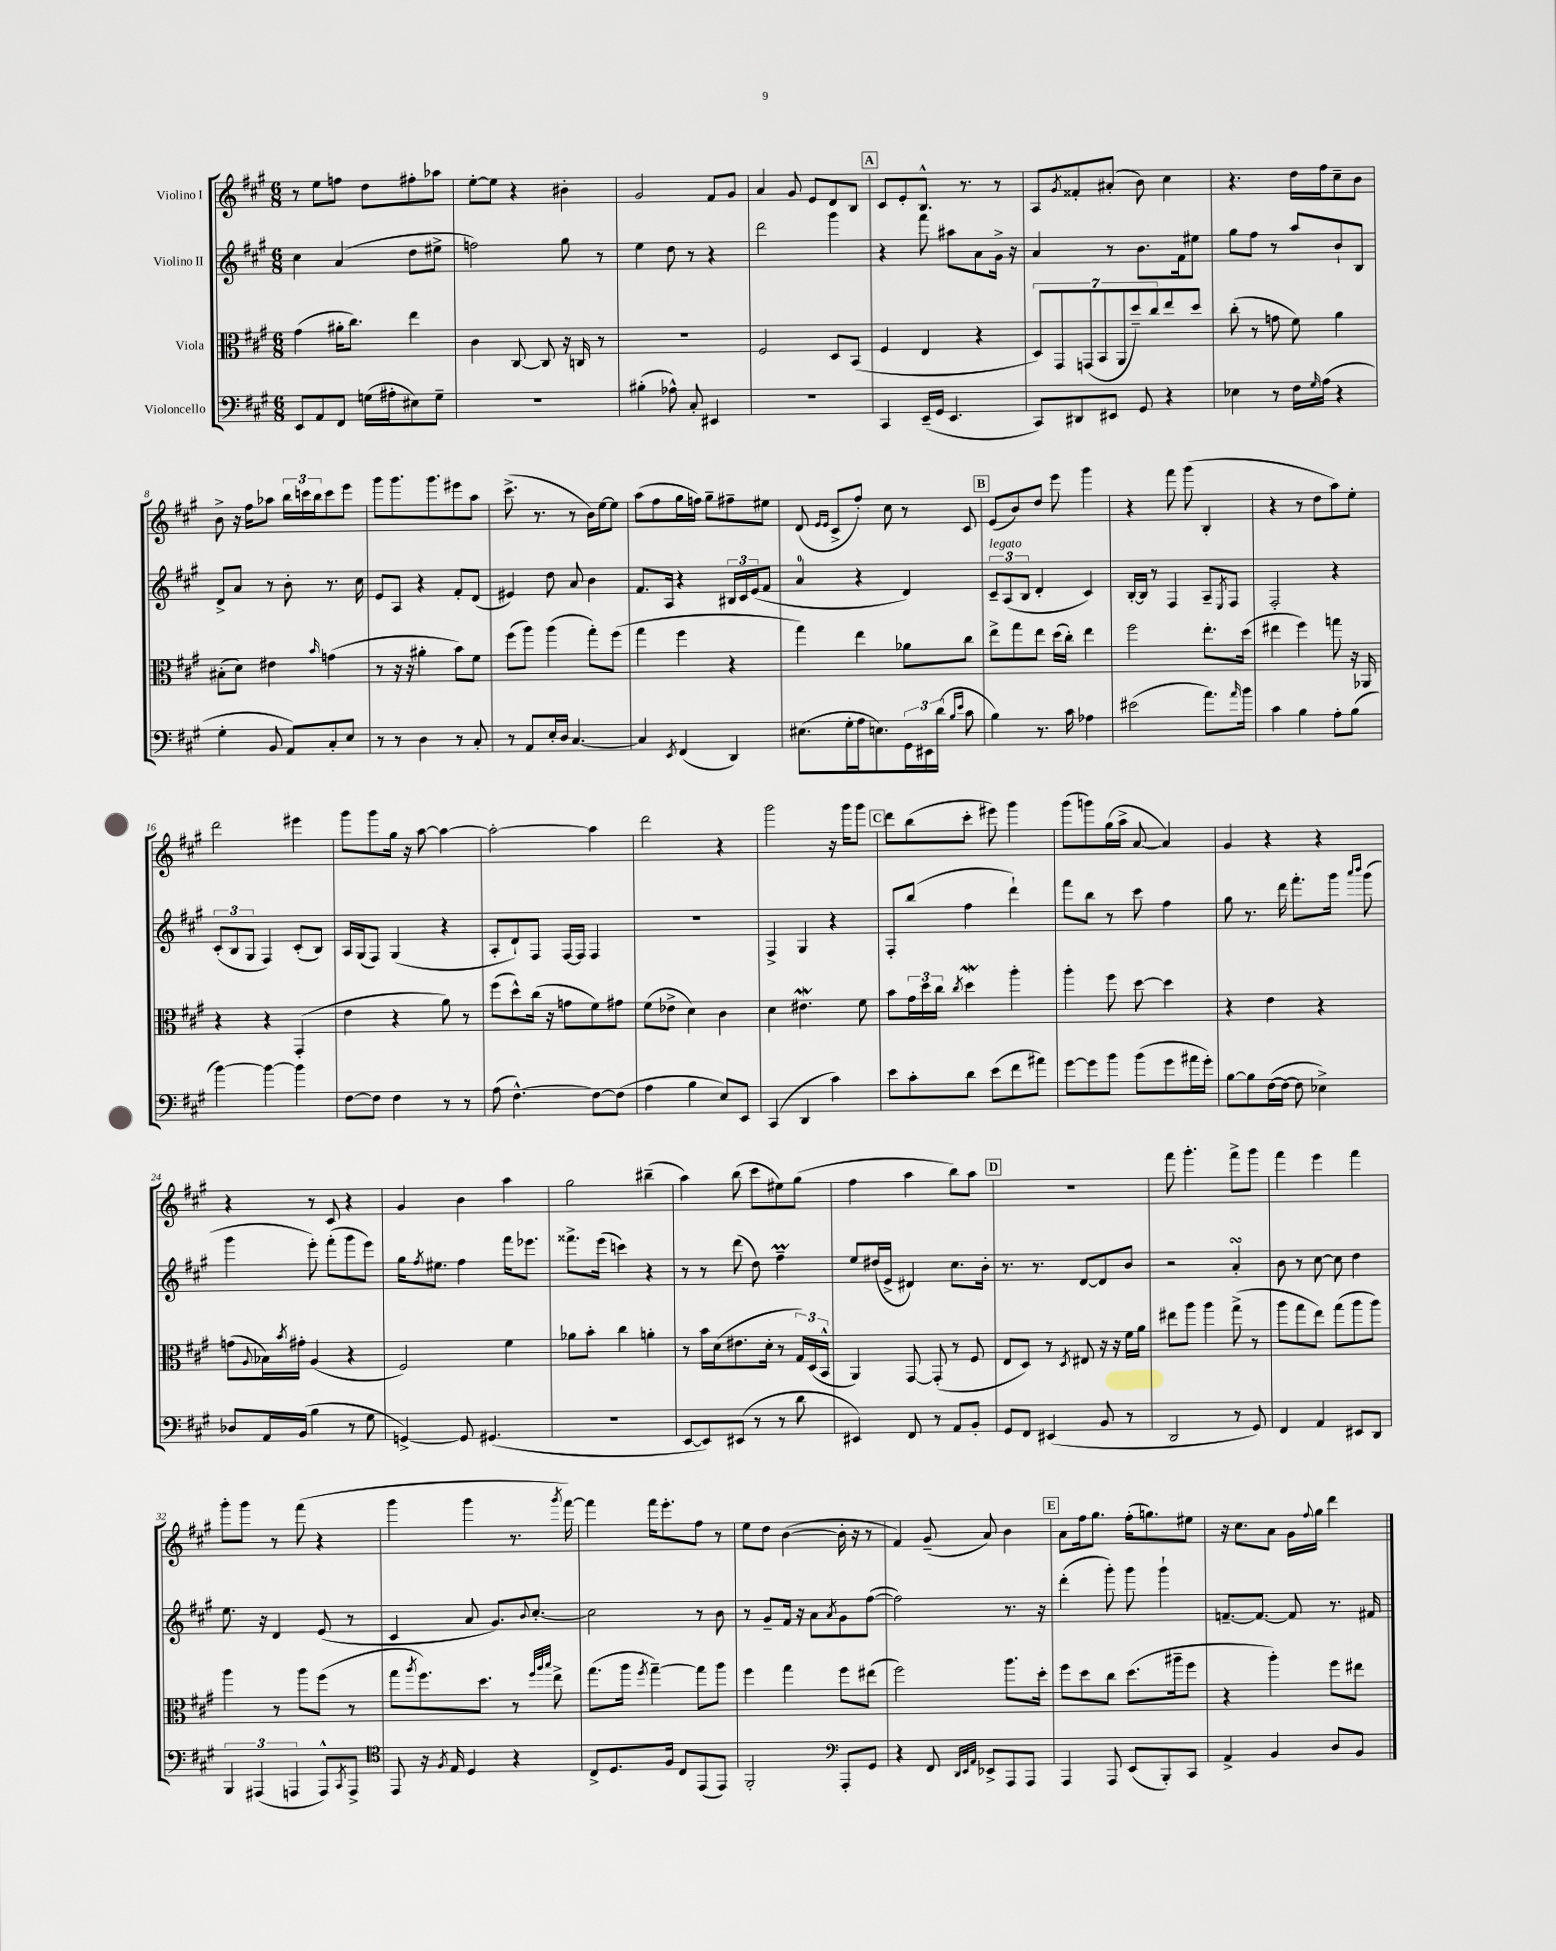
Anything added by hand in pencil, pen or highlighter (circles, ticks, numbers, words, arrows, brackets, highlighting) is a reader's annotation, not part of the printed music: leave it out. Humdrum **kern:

**kern	**kern	**kern	**kern
*part4	*part3	*part2	*part1
*staff4	*staff3	*staff2	*staff1
*I"Violoncello	*I"Viola	*I"Violino II	*I"Violino I
*clefF4	*clefC3	*clefG2	*clefG2
*k[f#c#g#]	*k[f#c#g#]	*k[f#c#g#]	*k[f#c#g#]
*M6/8	*M6/8	*M6/8	*M6/8
=1	=1	=1	=1
8EE/L	(4g#\	4cc#\	8r
8AA/	.	.	8ee\L
8FF#/J	16a#X'\KL	(4a/	8ffn\J
.	8.cc#\J)	.	.
(16Gn\LL	.	.	8dd\L
16A#X'\J	.	.	.
8E#X\)	4ee\	8dd\L	8ff#X'\
8G~\J	.	8ee#X^\J	8aa-X\J
=2	=2	=2	=2
2.r	4c#\	2ffn\)	[8ee'\L
.	.	.	8ee\J]
.	[8C#/	.	4r
.	8C#/]	.	.
.	16r	8gg#\	4b#X'\
.	16Cn/	.	.
.	8r	8r	.
=3	=3	=3	=3
(4B#X'\	2.r	4ee\	2g#/
8A-X^^\)	.	8dd\	.
8C#'/	.	8r	.
4EE#X/	.	4r	8f#/L
.	.	.	8g#/J
=4	=4	=4	=4
2.r	2F#/	2ddd\	4a/
.	.	.	8g#/
.	.	.	8e/L
.	8D/L	4ggg#\	8d/
.	(8BB/J	.	8B/J
!!LO:REH:place=s1:t=A
=5	=5	=5	=5
4CC#/	4F#/	4r	8c#/L
.	.	.	8e'/
(16EE~/LL	4E/	8fff#\	8.B^^/J
16GG#/JJ	.	.	.
4.EE/	.	8aa#X\L	.
.	.	.	8.r
.	4r	8a\	.
.	.	16g#^\Jk	8r
.	.	16r	.
=6	=6	=6	=6
8CC#/L)	14D/L)	4a/	8A/L
.	14GG#/	.	.
.	.	.	8qg#/
8DD#X/	.	.	8f##X'/
.	(14GGn/	.	.
.	14BB/	.	.
8EE#X/J	.	8r	(8a#X'/J
.	14AA/	.	.
.	14dd~/)	.	.
8GG#/	.	8.b\L	8b\)
.	14cc#/	.	.
4r	8ee/	.	4cc#\
.	.	16f#\k	.
.	8dd/J	8ee#X\J	.
=7	=7	=7	=7
4E-X\	(8cc#'\	8gg#\L	4.r
.	8r	8ff#\J	.
8r	8gn\	8r	.
16F#\LL	8f#\)	8aa/L	16dd\LL
16qqG#/	.	.	.
(16A\JJ	.	.	16ff#\J
4r	4a\	8b`/	8cc#~\
.	.	8B/J	8b\J
!!LO:LB:g=z
=8	=8	=8	=8
4G#'\	(8B#X'\L	8d^/L	8b^\
.	8d\J)	8a/J	16r
.	.	.	16ff#\KL
8BB/	4e#X\	8r	8aa-X\J
8AA/L)	.	8b'\	24bb\LL
.	.	.	24cccn\
.	.	.	24bb\J
.	16qqb/	.	.
8C#'/	(4gn\	8.r	8ccc\
8E/J	.	.	8eee\J
.	.	16cc#\	.
=9	=9	=9	=9
8r	8r	8e/L	8ggg#\L
8r	16r	8A/J	8.ggg#\
.	16r	.	.
4D\	4a#X'\	4r	.
.	.	.	8.ggg#\
8r	8b\L)	8f#'/L	8eee#X\
8C#'/	8f#\J	(8d/J	8aa\J
=10	=10	=10	=10
8r	(8ff#\L	4e#X/)	(8.ccc#^\
8AA/L	8aa\J)	.	.
.	.	.	8.r
16E'/L	(4aa\	8dd\	.
16D/JJ	.	.	.
[4.C#/	.	8a/	8r
.	8gg#'\L)	4b\	16b\LL)
.	.	.	[16ee\J
.	(8ff#\J	.	8ee\J]
=11	=11	=11	=11
4C#/]	4gg#\	8.f#/L	(8aa\L
.	.	.	8ff#\
.	.	16A/Jk	.
8qEE/	.	.	.
(4FF#/	4ff#\	4r	16gg#\L
.	.	.	16ffn\JJ)
.	.	.	8gg#~\L
4DD/)	4r	24B#X/LL	8ff#X~\
.	.	24c#/	.
.	.	(24e/J	.
.	.	8f#/J	8ee#X\J
=12	=12	=12	=12
(8.E#X\L	4gg#\)	4a/	(8d/
.	.	.	16qqe/LL
.	.	.	16qqe/JJ
.	.	.	8c#^/L
16G#'\L	.	.	.
16A\J	4ee\	4r	8ff#'/J)
8.En\)	.	.	.
.	.	.	8cc#\
24GG#\L	8a-X\L	4d/)	8r
24EE#X\	.	.	.
(24d\JJ	.	.	.
16qqB/LL	.	.	.
16qqe/JJ	.	.	.
8c#\	8cc#\J	.	8c#/
!!LO:REH:place=s1:t=B
=13	=13	=13	=13
!	!	!LO:TX:a:i:t=legato	!
4B\)	8ee^\L	12c#~/L	(8e/L
.	.	(12A/	.
.	8gg#\	.	8b/)
.	.	12B/J	.
8.r	8ee\J	4d'/	8dd/J
.	(16dd\LL	.	8eee\
16c#\	16cc#'\JJ)	.	.
4A-X\	4ee\	4c#/)	4ggg#\
=14	=14	=14	=14
(2e#X\	2ff#\	[16B'/LL	4r
.	.	16B/JJ]	.
.	.	8r	.
.	.	4F#/	8fff#\
.	.	.	(8ggg#\
8.a\L)	8.ee'\L	8A~/L	4B'/
.	.	8qE/	.
.	.	8F#/J	.
16qqa/	.	.	.
16b\Jk	(16dd\Jk	.	.
=15	=15	=15	=15
4c#\	4ee#X\	2F#'/	4r
4B\	4ff#\)	.	8r
.	.	.	8dd\L
8A'\L	8ggn\	4r	8aa\)
(8B\J	16r	.	8ee'\J
.	16AA-X/	.	.
!!LO:LB:g=z
=16	=16	=16	=16
[4b\)	4r	(12c#'/L	2ddd\
.	.	12B/	.
.	.	12G#/J	.
4b\_	4r	4F#/)	.
4b\]	(4GG#'/	(8c#'/L	4eee#X\
.	.	8B/J)	.
=17	=17	=17	=17
[8F#\L	4e\	16A/LL	8ggg#\L
.	.	(16G#/J	.
8F#\J]	.	8F#/J)	8ggg#\
4F#\	4r	(4G#/	16gg#\Jk
.	.	.	16r
.	.	.	[8aa\
8r	8a\)	4r	4aa\_
8r	8r	.	.
=18	=18	=18	=18
(8A\	(8ff#\L	8A'/L	2aa'\_
[4.F#^^\)	8dd^^\)	8d`/)	.
.	(16cc#\Jk	8F#/J	.
.	16r	.	.
.	8gn\L	[16F#/LL	.
.	.	16F#/JJ]	.
8F#\L_	8f#\)	4F#/	4aa\]
(8F#\J]	8g#X\J	.	.
=19	=19	=19	=19
4A\	(8f#\L	2.r	2ddd\
.	8e-X^\J	.	.
4B\	4d\)	.	.
8E/L)	4c#\	.	4r
8EE/J	.	.	.
=20	=20	=20	=20
(4CC#/	4d\	4F#^/	2ggg#\
4DD/	4.e#XW\	4G#/	.
4c#\)	.	4r	16r
.	.	.	16ggg#\KL
.	8f#\	.	8ggg#\J
!!LO:REH:place=s1:t=C
=21	=21	=21	=21
8e\L	8b\L	8F#'/L	8ddd\L
8c#'\	24g#\L	(8bb/J	(8bb\
.	24dd\	.	.
.	24cc#\JJ	.	.
.	8qcc#/	.	.
8d\J	4ddw\	4ff#\	8ccc#'\J
(8e\L	.	.	8eee#X\)
8f#\	4aa'\	4ddd`\)	4ggg#\
8a#X\J)	.	.	.
=22	=22	=22	=22
[8g#\L	4aa'\	8fff#\L	(8ggg#\L
8g#\]	.	8bb\J	8gggn\)
8b\J	8ff#\	8r	(16gg#\L
.	.	.	16aa^\JJ
(8b\L	[8dd\	8ccc#\	[8a/
8g#\	4dd\]	4ff#\	4a/])
16a#X\L	.	.	.
16g#'\JJ)	.	.	.
=23	=23	=23	=23
[8B\L	4r	8gg#\	4g#/
8B\]	.	8.r	.
([16F#\L	4e\	.	4r
16F#\JJ_	.	16ddd\	.
8F#\]	.	8.fff#'\L	.
4E-X^\)	4r	.	4r
.	.	16ggg#\Jk	.
.	.	16qqaaa/LL	.
.	.	16qqbbb/JJ	.
.	.	(8ggg#\	.
!!LO:LB:g=z
=24	=24	=24	=24
8D-X/L	(8gn\L	4ggg#\	4r
.	8qqA/	.	.
16AA/L	16B-X\L)	.	.
.	8qb/	.	.
(16BB/JJ	16g#X'\JJ	.	.
4B\	(4A/	8eee'\)	8r
.	.	(8fff#'\L	8c#/
8r	4r	8ggg#\	4r
8G#\	.	8eee\J)	.
=25	=25	=25	=25
[4GGn^/)	2F#/)	16gg#\KL	4g#/
.	.	8qff#/	.
.	.	8.ee#X\J	.
8GG/]	.	4ff#\	4b\
(4.GG#X/	.	.	.
.	4f#\	16fff#\KL	4aa\
.	.	8.eee-X\J	.
=26	=26	=26	=26
2.r	8a-X\L	8.fff##X^\L	2gg#\
.	8b'\J	.	.
.	.	(16eee\Jk	.
.	4cc#\	4cccn\)	.
.	4an'\	4r	(4bb#X~\
=27	=27	=27	=27
[8EE/L	8r	8r	4aa\)
8EE/])	16b\LL	8r	.
.	(16d\J	.	.
(8EE#X/J	8.e#X\	(8ddd\	(8bb\
8r	.	8dd\)	8ccc#\L
.	16d'\Jk	.	.
8r	8r	4ff#M~\	8ee#X\)
8d\	24G#/LL)	.	(8gg#\J
.	(24D/	.	.
.	24BB^^/JJ	.	.
=28	=28	=28	=28
4EE#X/)	4AA/)	8ee/L	4ff#\
.	.	(16dd#X/L	.
.	.	16e^/JJ	.
8FF#/	[8GG#/	4d#X/)	4aa\
8r	(8GG#'/]	.	.
8AA/L	8r	8.cc#\L	8bb\L)
8BB'/J	8F#/	.	8aa\J
.	.	16b'\Jk	.
!!LO:REH:place=s1:t=D
=29	=29	=29	=29
8GG#/L	8E/L	8.r	2.r
8FF#/J	8D/J)	.	.
.	.	8.r	.
(4EE#X/	8r	.	.
.	8qD/	.	.
.	8E#X/	[8d/L	.
8BB/	16r	8d/]	.
.	16r	.	.
8r	16f#\LL	8b/J	.
.	16a\JJ	.	.
=30	=30	=30	=30
2DD/	8ee#X\L	2r	8fff#\
.	8aa\J	.	4.ggg#'\
.	4aa\	.	.
8r	(8gg#^\	4asSSs'/	8fff#^\L
8GG#/)	8r	.	8ggg#\J
=31	=31	=31	=31
4FF#/	8aa\L	8b\	4fff#\
.	8gg#\	8r	.
4AA/	8ee\J)	[8cc#\	4eee\
.	(8gg#\L	8cc#\]	.
8EE#X/L	8aa\	4dd\	4fff#\
8DD/J	8aa\J)	.	.
!!LO:LB:g=z
=32	=32	=32	=32
6BBB/	4aa\	8.ee\	8ggg#'\L
.	.	.	8ggg#\J
(6AAA#X/	.	.	.
.	.	16r	.
.	8r	4d/	8r
6AAAn/	.	.	.
.	8aa\L	.	(8fff#\
8AAA^^/L)	(8ff#\J	(8e/	4r
8qCC#/	.	.	.
8AAA^/J	8r	8r	.
=33	=33	=33	=33
*clefC4	*	*	*
8EE/	8gg#\L	4c#/	4ggg#\
.	8qaa/	.	.
16r	8.ff#\)	.	.
8qF#/	.	.	.
16E/	.	.	.
4D/	.	8a/	4ggg#\
.	8.dd\J	.	.
.	.	8.g#/L)	.
4r	8r	.	8.r
.	.	8qqb/	.
.	.	[8.cc#'/J	.
.	32qqff#/LLL	.	.
.	32qqaa/	.	.
.	32qqbb/JJJ	.	.
.	8ee^\	.	.
.	.	.	8qggg#/
.	.	.	[16fff#\)
=34	=34	=34	=34
8C#^/L	(8.gg#\L	2cc#\]	4fff#\]
8.D/	.	.	.
.	16aa\Jk	.	.
.	8qff#/	.	.
.	[4gg#~\)	.	16fff#\KL
16F#/Jk	.	.	8.eee'\
8C#/L	.	.	.
(8EE/	8gg#\L]	8r	8ff#\J
8EE/J)	8aa\J	8b\	8r
=35	=35	=35	=35
2FF#'/	4ff#\	8r	8ee\L
.	.	8g#~/L	8dd\J
.	4gg#\	16f#/Jk	([4b\
.	.	16r	.
.	.	8a\L	.
*clefF4	*	*	*
.	.	8qa/	.
8AAA'/L	8ff#\L	8g#\	16b'\]
.	.	.	16r
8GG#/J	(8ee#X\J	([8ff#\J	8r
=36	=36	=36	=36
4r	2ff#\)	2ff#\])	4f#/)
8FF#/	.	.	(8g#~/
32qqDD/LLL	.	.	.
32qqEE/	.	.	.
32qqAA/JJJ	.	.	.
8EE-X^/L	.	.	8a/)
8AAA/	8.aa\L	8.r	4b\
8AAA/J	.	.	.
.	16dd'\Jk	16r	.
!!LO:REH:place=s1:t=E
=37	=37	=37	=37
4AAA/	8ff#\L	(4ddd'\	8a\L
.	8dd\	.	16ff#\k
.	.	.	8.gg#\J
8AAA/	8cc#\J	8ggg#'\)	.
(8EE/L	(8.dd\L	8ggg#\	(16ff#'\KL
.	.	.	8.ggn\)
8BBB'/)	.	4ggg#`\	.
.	16aa#X~\k	.	.
8CC#/J	8ff#\J	.	8ee#X\J
=38	=38	=38	=38
4AA^/	4r	[8.fn~/L	16r
.	.	.	8.cc#\L
.	.	8.f/J_	.
4BB/	4aa'\)	.	8a\J
.	.	8f/]	16g#\LL
.	.	.	8qqff#/
.	.	.	16gg#\JJ
8D/L	8ff#\L	8.r	4ddd\
8BB/J	8ee#X\J	.	.
.	.	16f#X/	.
==	==	==	==
*-	*-	*-	*-
